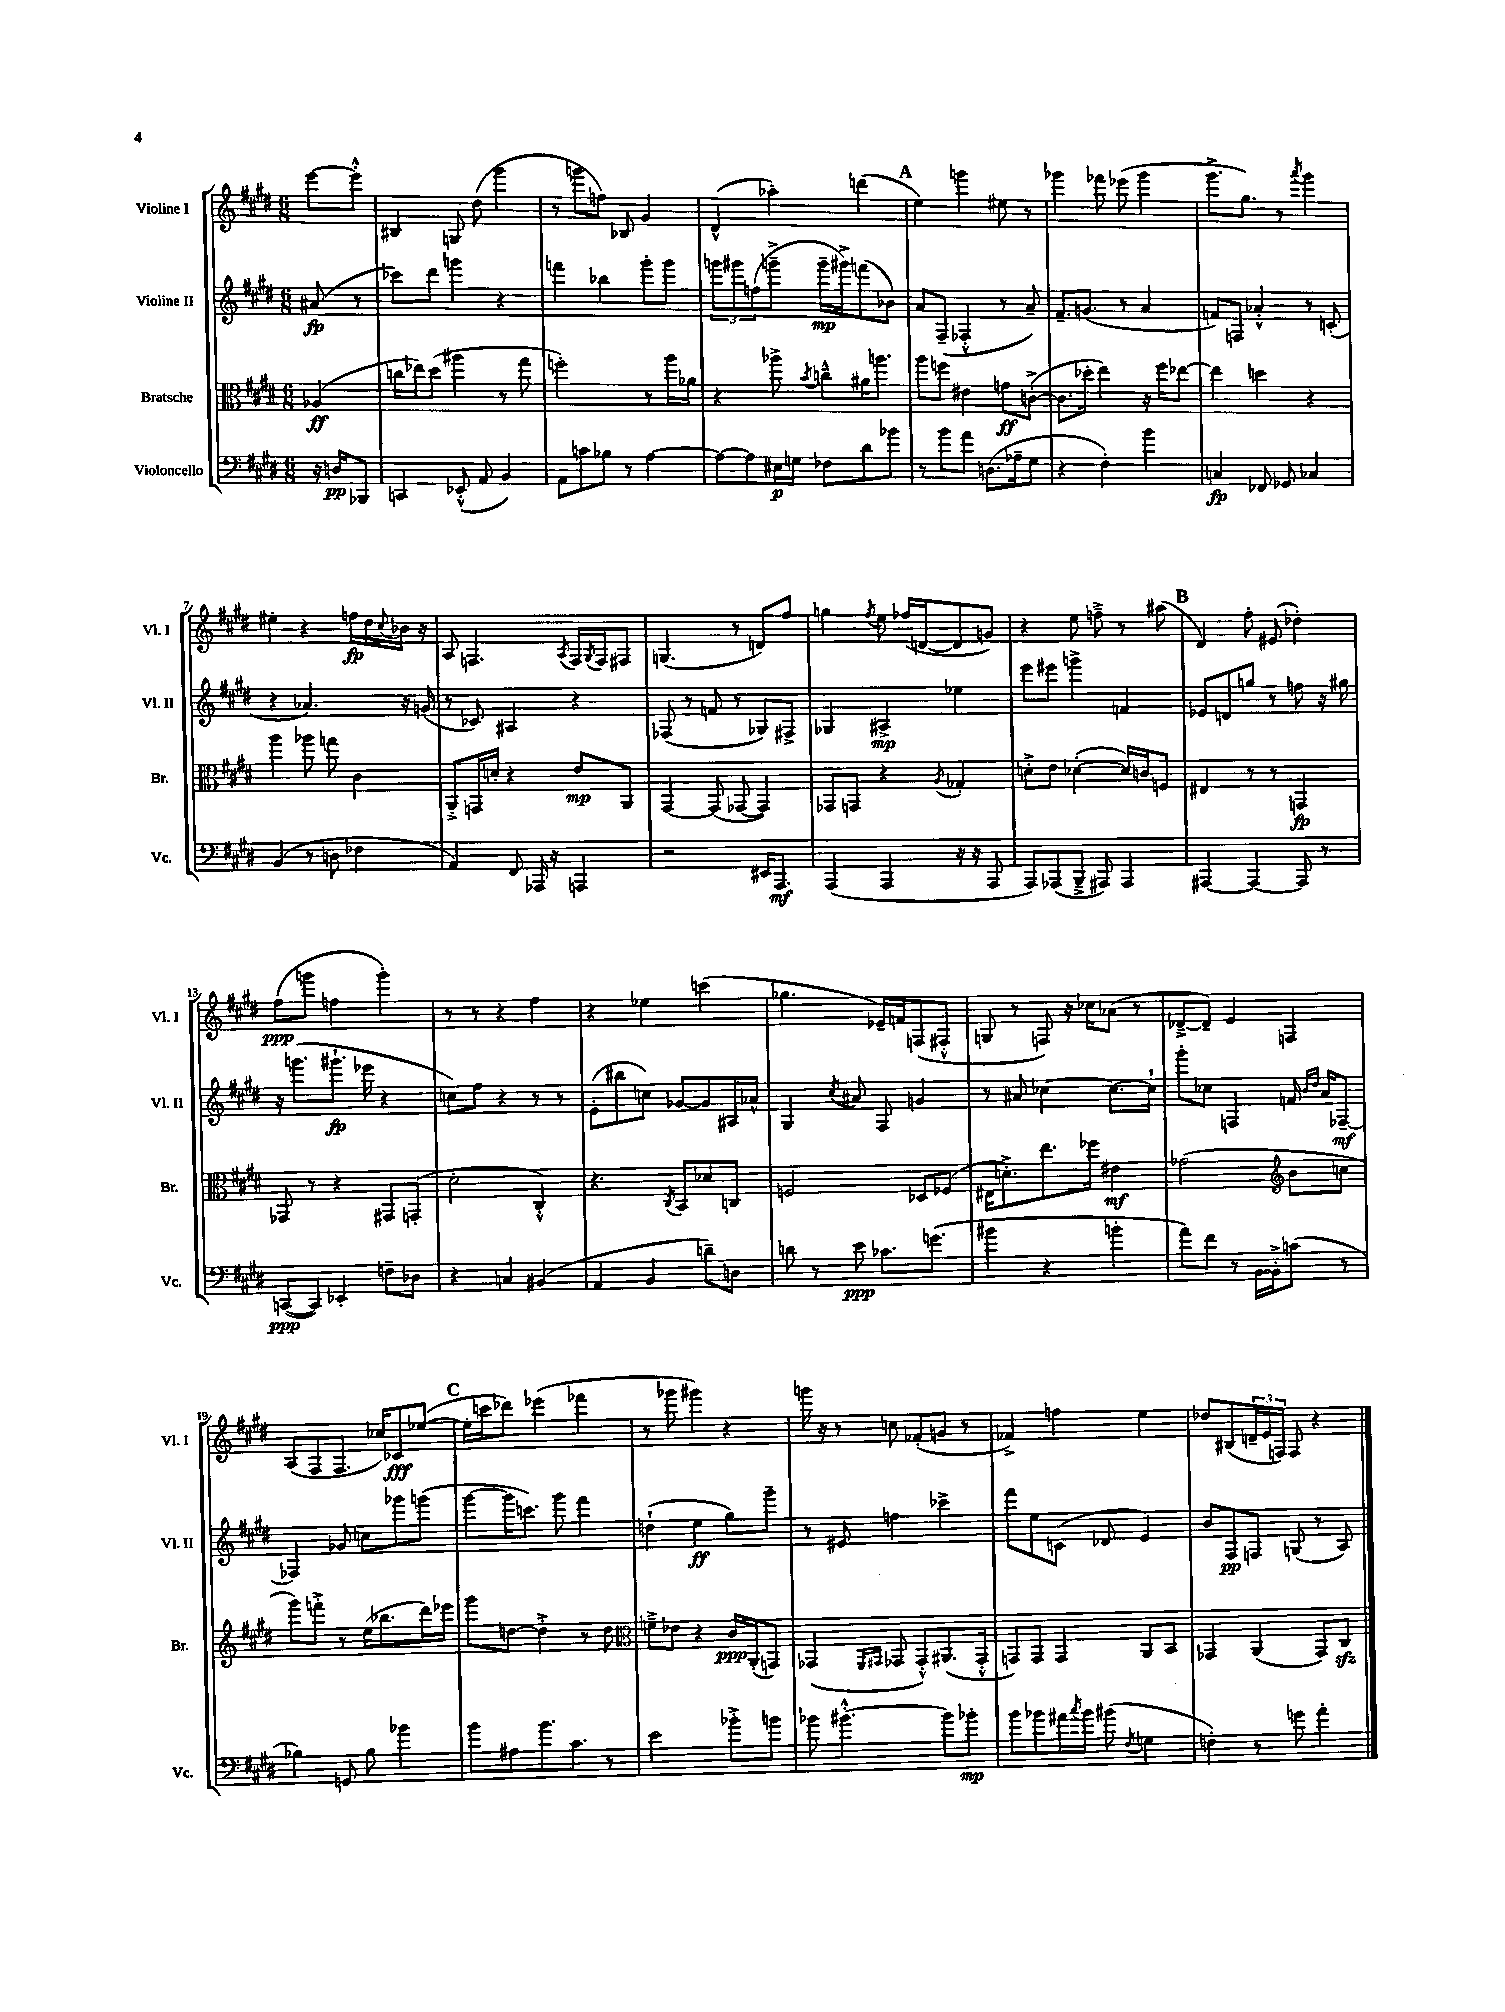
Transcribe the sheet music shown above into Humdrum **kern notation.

**kern	**kern	**kern	**kern
*staff4	*staff3	*staff2	*staff1
*clefF4	*clefC3	*clefG2	*clefG2
*k[f#c#g#d#]	*k[f#c#g#d#]	*k[f#c#g#d#]	*k[f#c#g#d#]
*M6/8	*M6/8	*M6/8	*M6/8
16r	(4A-	(8a#	[8eee
16D	.	.	.
8BBB-	.	8r	8eee'^^]
=	=	=	=
4CC	16cc	8ccc-)	4B#
.	16ee-)	.	.
.	(8dd#	8ddd#	.
(8EE-'^^	4aa#	4ggg	8G
8AA	.	.	(8dd#
4BB)	8r	4r	4ggg#
.	8gg#	.	.
=	=	=	=
8AA	2ff')	4fff	8r
8c	.	.	8ggg
8B-	.	4bb-	8ff)
8r	.	.	8B-
[4A	8r	8ggg#'	4g#
.	16aa	8ggg#	.
.	16a-	.	.
=	=	=	=
8A_	4r	12ggg	(4d#^^
.	.	12ggg#	.
8A]	.	.	.
.	.	(12ff	.
16E#	8aa-^	8ggg~^	4aa-')
16G	.	.	.
.	8qb	.	.
8F-	8cc~^^	16ggg~	.
.	.	16ggg#^)	.
8d#	16a#	(8fff	(4ddd
.	8.aa	.	.
8b-	.	8b-)	.
=	=	=	=
8r	8aa	8a	4ee)
8b	8ff	(8F#~	.
8a	4e#	4F-'^^	4ggg
(8.D	.	.	.
.	8g	8r	8ee#
16A-~	.	.	.
8G#	([8c'^	8a~)	8r
=	=	=	=
4r	8.c]	8.f#~	4ggg-
.	16dd-'	(8.g	.
4F#')	4ee)	.	8fff-
.	.	8r	(8eee-
4b	16r	4a	4ggg-
.	16ff#	.	.
.	[8ee-	.	.
=	=	=	=
4C	4ee-]	8f)	8.ggg#^
.	.	8F	.
.	.	.	8.gg#)
8FF-	4dd	4a-'^^	.
8GG-	.	.	8r
.	.	.	8qaaa
4C-	4r	8r	4ggg#
.	.	(8c'	.
=	=	=	=
(4BB	4aa	4r	4ee#'
8r	8aa-	4.a-)	4r
8D	8gg	.	.
4F-	4c#	.	16ff
.	.	.	16dd#
.	.	.	8qqcc#
.	.	16r	16b-
.	.	(16g	16r
=	=	=	=
4AA)	8AA'^	8r	8A
.	16GG	8c-)	4.F
.	16d'	.	.
8FF#	4r	4A#	.
16AAA-	.	.	.
16r	.	.	.
.	.	.	8qA
4AAA	8e	4r	16F
.	.	.	8qG#
.	.	.	16F
.	8AA	.	8F#
=	=	=	=
2r	[4GG#	(8F-	(4.G
.	.	8r	.
.	(8GG#]	8f	.
.	[8GG-	8r	8r
16EE#	4GG-])	8G-)	8d)
8.AAA	.	.	.
.	.	8F#^	8ff#
=	=	=	=
(4AAA	8GG-	4G-	4gg
.	8GG	.	.
.	.	.	8qff#
4AAA	4r	4A#^	8ee
.	.	.	(16ff-
.	.	.	[16d
.	8qA	.	.
16r	4G-'	4ee-	8d]
16r	.	.	.
8AAA	.	.	8g)
=	=	=	=
8AAA)	8d'^	8eee	4r
(8AAA-	8e	8eee#	.
8BBB~^	([4d-'	4ggg^	8ee
8AAA#)	.	.	8ff~^
4AAA#	16d-])	4f	8r
.	16c	.	.
.	8F	.	(8aa#
=	=	=	=
[4AAA#	4E#	8e-	4d#)
.	.	8d	.
4AAA#_	8r	8gg	8ff#'
.	8r	8r	(8e#
8AAA#]	4GG	8ff	4dd-')
8r	.	16r	.
.	.	16gg#	.
=	=	=	=
([8CC	8GG-	16r	(8ff#
.	.	(8.ggg	.
8CC])	8r	.	8ggg
4EE-'	4r	8.ggg#`	4ff
.	.	16eee-	.
8F~	8GG#	4r	4ggg')
8D-	(8GG'	.	.
=	=	=	=
4r	2d#'	8cc)	8r
.	.	8ff#	8r
4C	.	4r	4r
(4BB#	4C#'^^)	8r	4ff#
.	.	8r	.
=	=	=	=
4AA	4.r	(8e'	4r
.	.	8bb#	.
4BB	.	8cc)	4ee-
.	8qC#	.	.
.	8BB	[8g-	.
8d~)	8d-	8g-]	(4ccc
8D	8C	16A#	.
.	.	16a-^^	.
=	=	=	=
8d	2F	4G#	4.gg-
8r	.	.	.
.	.	8qcc#	.
8e	.	8a#	.
8.c-	.	8F#	16e-~)
.	.	.	16f
.	8D-	4g	(8F
(8.g	.	.	.
.	(8F-	.	8F#'^^
=	=	=	=
4b#	16E#	8r	8G
.	8.d'^)	.	.
.	.	8a#	8r
4r	8.ee	[4cc-	8F)
.	.	.	16r
.	16ff-	.	16cc-
4b'	4e#	8.cc-_	(8a-
.	.	.	8r
.	.	16cc-`]	.
=	=	=	=
8a)	(2g-	8ggg#'	[8d-~^
8f#	.	8cc-	8d-~])
8r	.	4F	4e
[16BB	.	.	.
16BB'^]	.	.	.
*	*clefG2	*	*
(8c	8b	16f	4F
.	.	16qqb	.
.	.	16qqdd#	.
.	.	16a	.
8r	8cc	[8F-~	.
=	=	=	=
4B-)	8ggg#)	4F-]	(8A
.	8fff'^	.	8F#
8GG	8r	8g-	8.F#
8B-	(16ee	8cc	.
.	8.bb-	.	16cc-)
4b-	.	8ggg-	8c-
.	16ddd#)	(8ggg	([8ee-
.	16eee-	.	.
=	=	=	=
8b	8ggg#	[8ggg#	16ee-']
.	.	.	16ccc
8A#	[8dd	16ggg#]	8ddd-)
.	.	8.ccc)	.
8.b	4dd'^]	.	(4eee-
.	.	8ggg#	.
8.c#	.	.	.
.	8r	4fff#	4fff-
8r	8dd	.	.
=	=	=	=
*	*clefC3	*	*
2e	8f~^	(4dd`	8r
.	8e-	.	8ggg-
.	4r	4ee	4ggg#)
8b-'^	16c#	8gg#)	4r
.	(16AA'	.	.
8b	8GG)	8ggg#~	.
=	=	=	=
8b-	(4GG-	8r	16ggg
.	.	.	16r
[4.b#'^^	.	8e#	8r
.	16qqFF#	.	.
.	16qqGG#	.	.
.	8GG-	4ff	8cc
.	8GG-'^^)	.	(8f-'
8b#]	(8.AA#	4ccc-^	8g
8b-'	.	.	8r
.	16GG-'^^	.	.
=	=	=	=
8b	8GG)	8fff#	4f-^)
8b-	8GG	8ee	.
16a#	4GG	(8c	4ff
8qcc#	.	.	.
16b-	.	.	.
(8b#	.	8d-	.
8qF#	.	.	.
4G	8AA	4e)	4ee
.	8BB	.	.
=	=	=	=
4F')	4GG-	8b	8dd-
.	.	8F#	(8B#
8r	(4AA	8F	24d~
.	.	.	24e
.	.	.	24F)
8g	.	(8G	8F
4a'	8GG-)	8r	4r
.	8C#	8A)	.
==	==	==	==
*-	*-	*-	*-
